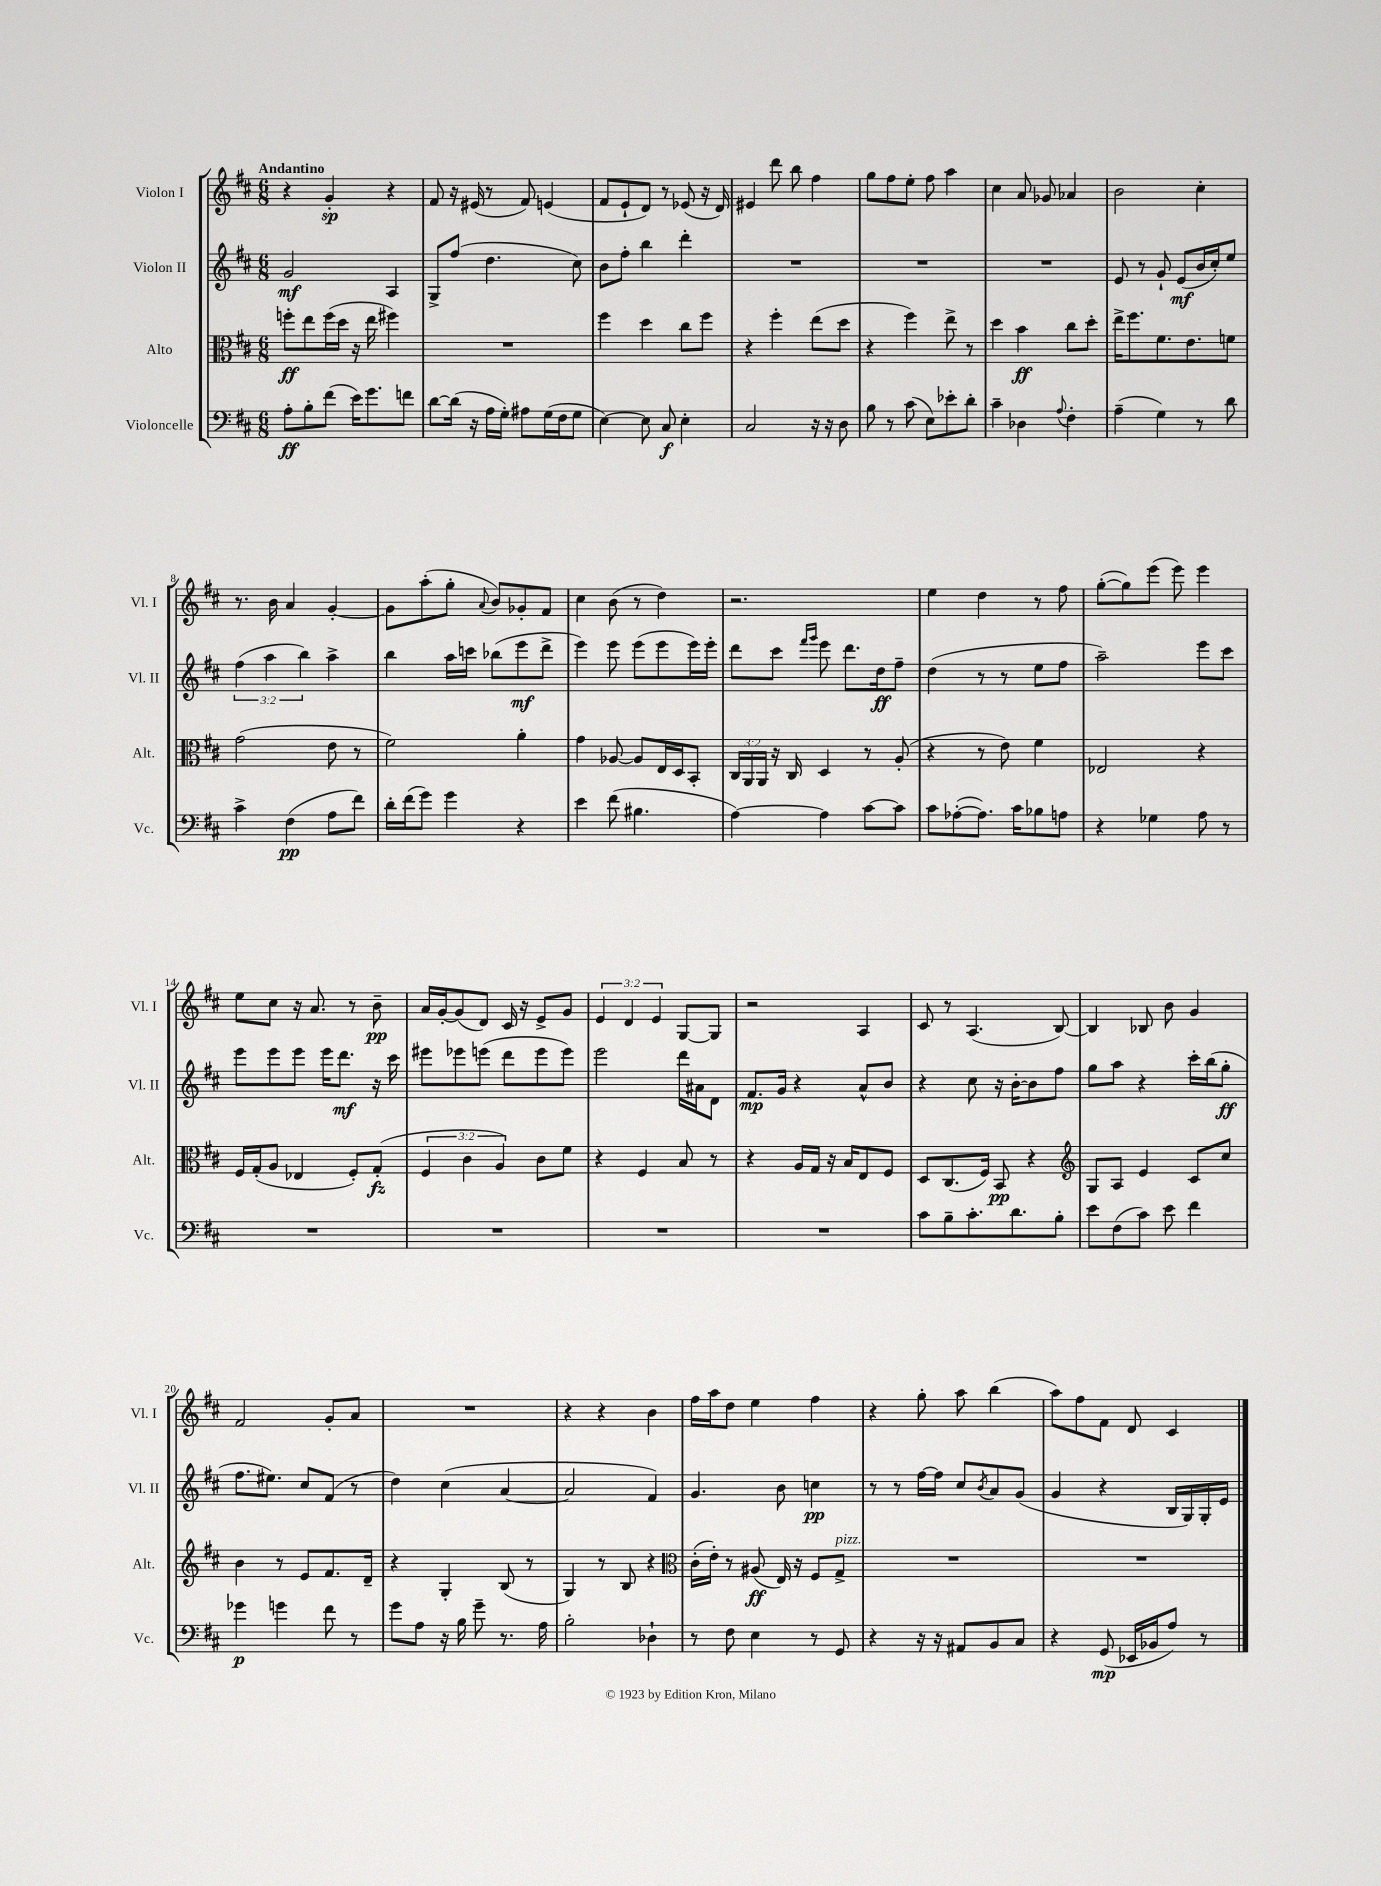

**kern	**kern	**kern	**kern
*staff4	*staff3	*staff2	*staff1
*clefF4	*clefC3	*clefG2	*clefG2
*k[f#c#]	*k[f#c#]	*k[f#c#]	*k[f#c#]
*M6/8	*M6/8	*M6/8	*M6/8
8A'	8ff'	2g	4r
8B'	8ee	.	.
(8f#	(16ff	.	4g'
.	16dd	.	.
16e)	16r	.	.
8.g	16ee	.	.
.	4ff#)	4A	4r
8f	.	.	.
=	=	=	=
[8d	2.r	8G^	8f#
(16d]	.	(8ff#	16r
16r	.	.	(16e#
16A	.	4.dd	8r
16G')	.	.	.
8A#	.	.	8f#)
(16G	.	.	(4e
16F#	.	.	.
8G	.	8cc#)	.
=	=	=	=
[4E)	4ff#	8b	8f#
.	.	8ff#'	8e`
8E]	4dd	4bb	8d)
8C#	.	.	8r
4E'	8cc#	4ddd'	(8e-
.	8ff#	.	16r
.	.	.	16d)
=	=	=	=
2C#	4r	2.r	4e#
.	4ff#'	.	8ddd
.	.	.	8bb
16r	(8ee	.	4ff#
16r	.	.	.
8D	8dd	.	.
=	=	=	=
8B	4r	2.r	8gg
8r	.	.	8ff#
(8c#	4ff#)	.	8ee'
8E)	.	.	8ff#
8e-'	8ee^	.	4aa
8d'	8r	.	.
=	=	=	=
4c#~	4dd	2.r	4cc#
4D-	4b	.	8a
.	.	.	8g-
8qqA	.	.	.
4F#'	8cc#	.	4a-
.	8dd'	.	.
=	=	=	=
(4A~	16ee^	8e	2b
.	8.ff#	.	.
.	.	8r	.
4G)	8.f#	8g`	.
.	.	(8e	.
.	8.e	.	.
8r	.	16b	4cc#'
.	.	16cc#')	.
8d	8f	8ee	.
=	=	=	=
4c#^	(2g	(6ff#	8.r
.	.	6aa	.
.	.	.	16b
(4F#	.	.	4a
.	.	6bb)	.
8A	8e	4aa^	[4g'
8f#)	8r	.	.
=	=	=	=
16d'	2f#)	4bb	8g]
(16f#	.	.	.
8g)	.	.	(8aa'
4g	.	16aa	8gg'
.	.	16ccc	.
.	.	.	8qqa
.	.	(8bb-	8b)
4r	4a'	8eee	8g-'
.	.	8ddd^	8f#
=	=	=	=
4e	4g	4eee)	4cc#
(8f#	[8A-	8eee	(8b
4.B#	8A-]	(8eee	8r
.	16E	8eee	4dd)
.	16D	.	.
.	8BB'	16eee)	.
.	.	16eee'	.
=	=	=	=
[4A)	24C#	8ddd	2.r
.	24AA	.	.
.	24AA	.	.
.	16r	8ccc#	.
.	16C#	.	.
.	.	16qqfff#	.
.	.	16qqggg	.
4A]	4D	8eee	.
.	.	8.ddd	.
[8c#	8r	.	.
.	.	16dd	.
8c#]	(8A'	8ff#~	.
=	=	=	=
8c#	4r	(4dd	4ee
([8A-'	.	.	.
8.A-])	8r	8r	4dd
.	8e)	8r	.
16c#	.	.	.
8B-	4f#	8ee	8r
8A	.	8ff#	8ff#
=	=	=	=
4r	2E-	2aa~)	([8gg'
.	.	.	8gg])
4G-	.	.	(8eee
.	.	.	8eee)
8A	4r	8eee	4eee
8r	.	8ccc#	.
=	=	=	=
2.r	16F#	8eee	8ee
.	(16G'	.	.
.	8A	8eee	8cc#
.	4E-	8eee	16r
.	.	.	8.a
.	.	16eee	.
.	.	8.ddd	.
.	8F#')	.	8r
.	(8G'	16r	8b~
.	.	16ccc#	.
=	=	=	=
2.r	6F#	8eee#	16a
.	.	.	[16g'
.	.	8eee-	(8g]
.	6c#	.	.
.	.	(8eee	8d)
.	6A)	.	.
.	.	8ddd	16c#
.	.	.	16r
.	8c#	8eee	8e^
.	8f#	8eee)	8g
=	=	=	=
2.r	4r	2eee	6e
.	.	.	6d
.	4F#	.	.
.	.	.	6e
.	8B	16ddd	[8G
.	.	16a#	.
.	8r	8d	8G]
=	=	=	=
2.r	4r	8.f#	2r
.	.	16g	.
.	16A	4r	.
.	16G	.	.
.	16r	.	.
.	16B	.	.
.	8E	8a^^	4A
.	8F#	8b	.
=	=	=	=
8c#	8D	4r	8c#
8B~	(8.C#	.	8r
8.c#'	.	8cc#	(4.A
.	16F#)	.	.
.	8BB	16r	.
8.d	.	[16b'	.
.	4r	8b]	.
8B'	.	8ff#	[8B)
=	=	=	=
*	*clefG2	*	*
8e	8G	8gg	4B]
(8F#	8A	8aa	.
8c#)	4e	4r	8B-
8e	.	.	8b
4f#	8c#	16ccc#'	4g
.	.	(16bb	.
.	8cc#	8gg'	.
=	=	=	=
4g-	4b	8.ff#	2f#
.	.	8.ee#)	.
4g	8r	.	.
.	8e	8cc#	.
8f#	8.f#	(8f#	8g'
8r	.	8r	8a
.	16d~	.	.
=	=	=	=
8g	4r	4dd)	2.r
8A	.	.	.
16r	4G'	(4cc#	.
16B	.	.	.
8g~	.	.	.
8.r	(8B	[4a	.
.	8r	.	.
16A	.	.	.
=	=	=	=
2B'	4G)	2a]	4r
.	8r	.	4r
.	8B	.	.
4D-`	4r	4f#)	4b
=	=	=	=
*	*clefC3	*	*
8r	(16c#'	4.g	16ff#
.	16e')	.	16aa
8F#	8r	.	8dd
4E	(8A#	.	4ee
.	16E)	8b	.
.	16r	.	.
8r	8F#	4cc	4ff#
8GG	8G^	.	.
=	=	=	=
4r	2.r	8r	4r
.	.	8r	.
16r	.	[16ff#	8gg'
16r	.	16ff#]	.
8AA#	.	8cc#	8aa
.	.	8qb	.
8BB	.	8a	(4bb
8C#	.	(8g	.
=	=	=	=
4r	2.r	4g	8aa)
.	.	.	8ff#
(8GG	.	4r	8f#
16EE-	.	.	8d
16BB-	.	.	.
8A)	.	16B	4c#
.	.	16G)	.
8r	.	16G'	.
.	.	16e	.
==	==	==	==
*-	*-	*-	*-
